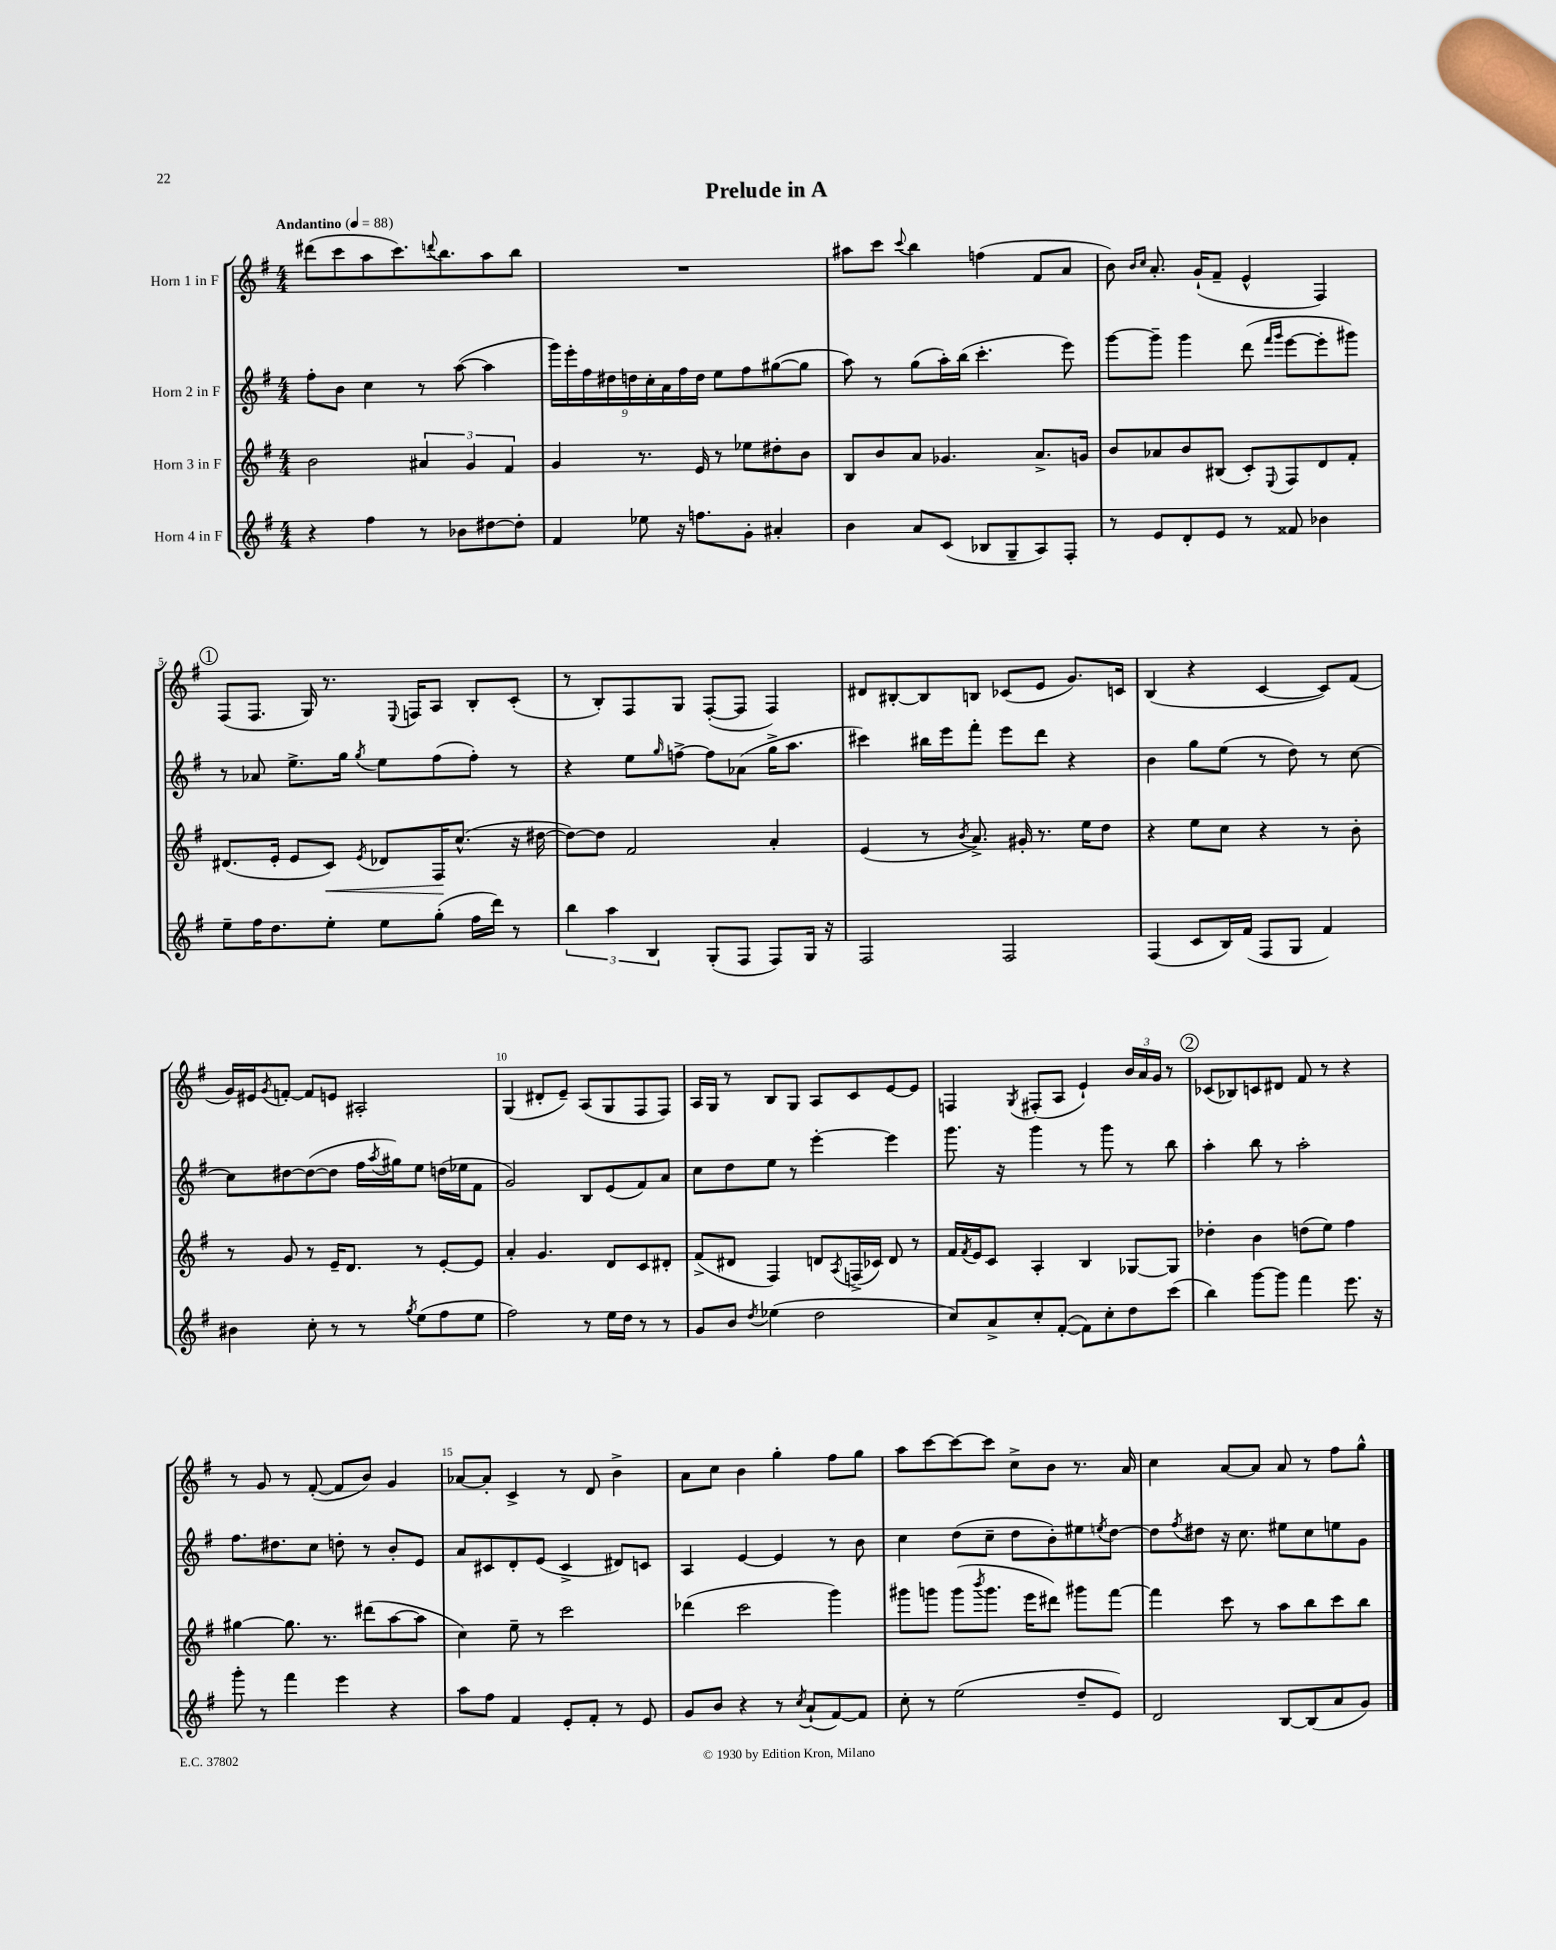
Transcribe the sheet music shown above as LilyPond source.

\header { title = "Prelude in A" }
<<
\new StaffGroup <<
\new Staff = "s0" \with { instrumentName = "Horn 1 in F" } {
    \clef treble \key g \major \numericTimeSignature \time 4/4 \tempo "Andantino" 4 = 88
    dis'''8( c'''8 a''8 c'''8.) \appoggiatura { d'''8 } b''8. a''8 b''8 |
    R1 |
    ais''8 c'''8 \appoggiatura { c'''8 } b''4 f''4( fis'8 a'8 |
    b'8) \grace { b'16 c''16 } a'8.-. g'16-!( fis'8-- e'4-^ fis4) |
    \mark \markup { \circle "1" } fis8( fis8. g16) r8. \appoggiatura { e8 } f16 a8 b8-. c'8-.( |
    r8 b8-.) fis8 g8 fis8~-.( fis8 fis4) |
    dis'8 bis8~-. bis8 b8 ces'8( e'8 g'8.) c'16 |
    b4( r4 c'4~ c'8) fis'8( |
    g'16) eis'16 \acciaccatura { g'8 } f'8~-. f'8 e'8 ais2-. |
    g4( dis'8-. e'8--) a8( g8 fis8 fis8) |
    a16 g16 r8 b8 g8 a8 c'8 e'8~ e'8 |
    f4 \acciaccatura { g8 } fis8-.( a8 e'4-!) \tuplet 3/2 { b'16 a'16 g'16 } r8 |
    \mark \markup { \circle "2" } ces'8( bes8) c'8 dis'8 fis'8 r8 r4 |
    r8 g'8 r8 fis'8~-.( fis'8 b'8) g'4 |
    aes'8~ aes'8-. c'4-> r8 d'8 b'4-> |
    a'8 c''8 b'4 g''4-. fis''8 g''8 |
    a''8 c'''8~ c'''8~ c'''8 c''8-> b'8 r8. a'16 |
    c''4 a'8~ a'8 a'8 r8 fis''8 g''8-^ \bar "|." |
}
\new Staff = "s1" \with { instrumentName = "Horn 2 in F" } {
    \clef treble \key g \major \numericTimeSignature \time 4/4
    fis''8-. b'8 c''4 r8 a''8~( a''4 |
    \tuplet 9/8 { g'''16) e'''16-. fis''16 dis''16 d''16 c''16-. a'16 fis''16 d''16 } e''8 fis''8 gis''8~( gis''8 |
    a''8) r8 g''8( a''16-.) b''16( c'''4.-. e'''8) |
    g'''8~ g'''8-- g'''4 d'''8( \grace { fis'''16 g'''16 } e'''8~ e'''8-. gis'''8) |
    \mark \markup { \circle "1" } r8 aes'8 e''8.-> g''16 \acciaccatura { g''8 } e''8 fis''8( fis''8-.) r8 |
    r4 e''8 \grace { g''16 } f''8~-> f''8 aes'8( g''16-> a''8. |
    cis'''4) bis''16 e'''16 fis'''8-. e'''8 d'''8 r4 |
    b'4 g''8 e''8( r8 d''8) r8 c''8~ |
    c''8 dis''8~ dis''8~( dis''8 fis''16 \acciaccatura { a''8 } gis''16) e''8 d''16( ees''16 fis'8 |
    g'2) b8 e'8( fis'8) a'8 |
    c''8 d''8 e''8 r8 e'''4~-. e'''4 |
    g'''8. r16 g'''4 r8 g'''8 r8 b''8 |
    \mark \markup { \circle "2" } a''4-. b''8 r8 a''2-. |
    fis''8. dis''8. c''8 d''8-. r8 b'8-. e'8 |
    a'8 cis'8 d'8-. e'8( cis'4-> dis'8) c'8 |
    a4 e'4~ e'4 r8 b'8 |
    c''4 d''8( c''8-- d''8 b'8-.) eis''8 \acciaccatura { e''8 } d''8~ |
    d''8 \acciaccatura { fis''8 } dis''8 r16 c''8. eis''8 c''8 e''8 g'8 \bar "|." |
}
\new Staff = "s2" \with { instrumentName = "Horn 3 in F" } {
    \clef treble \key g \major \numericTimeSignature \time 4/4
    b'2 \tuplet 3/2 { ais'4 g'4 fis'4 } |
    g'4 r8. e'16 r8 ees''8 dis''8-. b'8 |
    b8 b'8 a'8 ges'4. a'8.-> g'16 |
    b'8 aes'8 b'8 bis8( c'8-.) \appoggiatura { e8 } fis8 d'8 fis'8-. |
    \mark \markup { \circle "1" } dis'8.( e'16-. e'8 c'8\<) \acciaccatura { e'8 } des'8 fis16\! c''8.-^( r16 dis''16~ |
    dis''8~) dis''8 fis'2 a'4-. |
    e'4( r8 \acciaccatura { b'8 } a'8.->) gis'16-. r8. e''16 d''8 |
    r4 e''8 c''8 r4 r8 b'8-. |
    r8 g'8 r8 e'16-- d'8. r8 e'8~-. e'8 |
    a'4-. g'4. d'8 c'8 dis'8-. |
    fis'8->( dis'8 fis4) d'8 \acciaccatura { a8 } f16->( ces'16) d'8 r8 |
    fis'16 \acciaccatura { fis'8 } e'16 c'8 a4-. b4 ges8~ ges8 |
    \mark \markup { \circle "2" } des''4-. b'4 d''8( e''8) fis''4 |
    gis''4~ gis''8. r8. dis'''8( a''8~ a''8 |
    c''4) e''8-- r8 c'''2 |
    des'''4( c'''2 g'''4) |
    gis'''8 g'''8 g'''8( \acciaccatura { b'''8 } g'''8. e'''16 dis'''8) gis'''8 fis'''8~ |
    fis'''4 c'''8 r8 a''8 b''8 c'''8 b''8 \bar "|." |
}
\new Staff = "s3" \with { instrumentName = "Horn 4 in F" } {
    \clef treble \key g \major \numericTimeSignature \time 4/4
    r4 fis''4 r8 bes'8 dis''8~ dis''8-. |
    fis'4 ees''8 r16 f''8. g'8-. ais'4-. |
    b'4 a'8 c'8( bes8 g8-- a8) fis8-. |
    r8 e'8 d'8-. e'8 r8 fisis'8 bes'4 |
    \mark \markup { \circle "1" } e''8-- fis''16 d''8. e''8-. e''8 g''8-.( fis''16 d'''16) r8 |
    \tuplet 3/2 { b''4 a''4 b4 } g8-.( fis8 fis8) g16 r16 |
    fis2 fis2 |
    fis4( c'8 b16) fis'16( fis8 g8 fis'4) |
    bis'4 c''8-. r8 r8 \acciaccatura { g''8 } e''8( fis''8 e''8 |
    fis''2) r8 e''16 d''16 r8 r8 |
    g'8 b'8 \acciaccatura { d''8 } ees''4( d''2 |
    c''8) a'8-> c''8-. fis'8~-.( fis'8) c''8-. d''8 c'''8( |
    \mark \markup { \circle "2" } b''4) g'''8~ g'''8 fis'''4 e'''8. r16 |
    g'''8-. r8 fis'''4 e'''4 r4 |
    a''8 fis''8 fis'4 e'8-. fis'8-. r8 e'8 |
    g'8 b'8 r4 r8 \acciaccatura { c''8 } a'8-!( fis'8~) fis'8 |
    c''8-. r8 e''2( d''8-- e'8) |
    d'2 b8~ b8( a'8 g'8) \bar "|." |
}
>>
>>
\layout { \context { \Score \override BarNumber.break-visibility = ##(#f #t #t) barNumberVisibility = #(every-nth-bar-number-visible 5) } }
